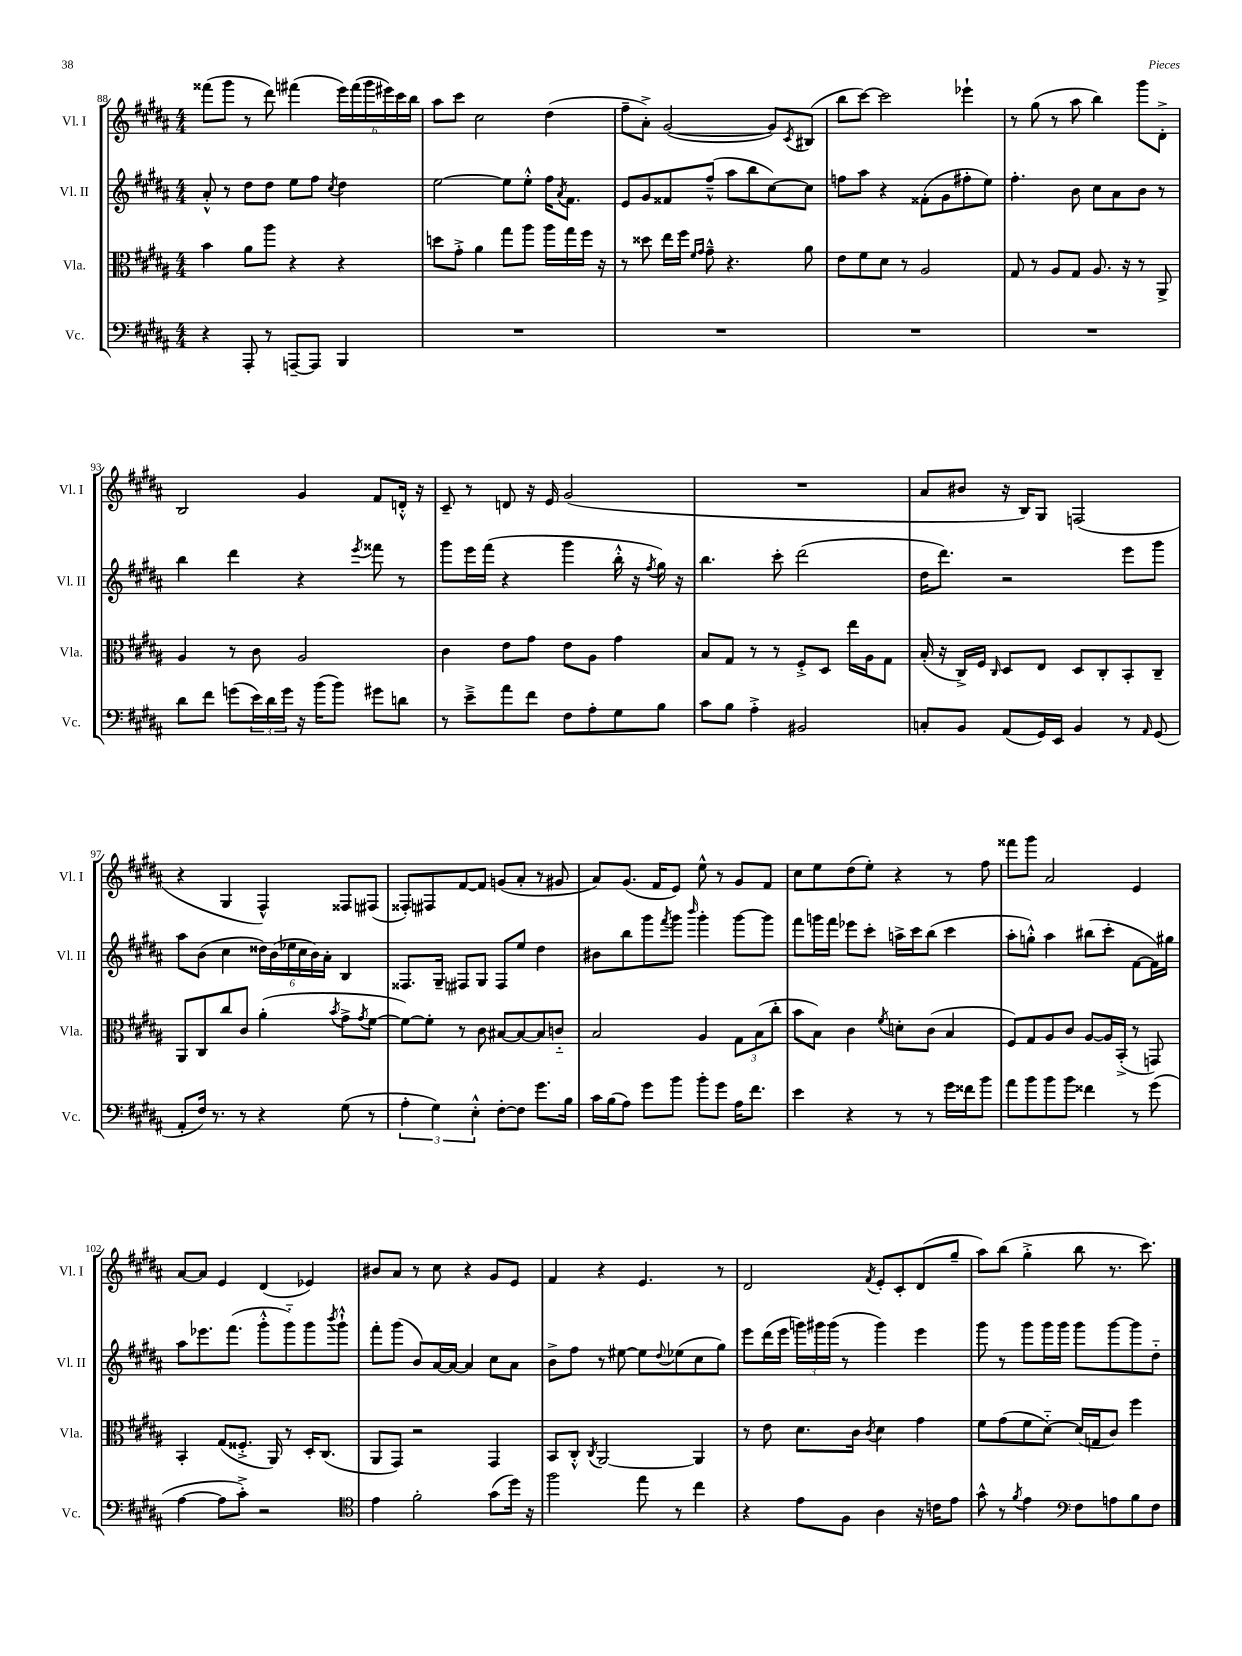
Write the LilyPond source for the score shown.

<<
\new StaffGroup <<
\new Staff = "s0" \with { instrumentName = "Vl. I" shortInstrumentName = "Vl. I" } {
    \clef treble \key b \major \numericTimeSignature \time 4/4
    fisis'''8( gis'''8 r8 dis'''8) fis'''4( \tuplet 6/4 { e'''16) fis'''16( gis'''16 eis'''16) cis'''16 b''16 } |
    ais''8 cis'''8 cis''2 dis''4( |
    fis''8-- ais'8-.->) gis'2~( gis'8) \acciaccatura { cis'8 } bis8( |
    b''8 cis'''8~) cis'''2 ees'''4-! |
    r8 gis''8( r8 ais''8 b''4) gis'''8 dis'8-.-> |
    b2 gis'4 fis'8 d'16-.-^ r16 |
    cis'8-- r8 d'8 r16 e'16 gis'2( |
    R1 |
    ais'8 bis'8 r16 b16) gis8 f2( |
    r4 gis4 fis4-^) fisis8 fis8( |
    fisis8-.) fis8 fis'8~ fis'8 g'8( ais'8-. r8 gis'8 |
    ais'8) gis'8.( fis'16 e'8) e''8-^ r8 gis'8 fis'8 |
    cis''8 e''8 dis''8( e''8-.) r4 r8 fis''8 |
    fisis'''8 gis'''8 ais'2 e'4 |
    ais'8~ ais'8 e'4 dis'4( ees'4) |
    bis'8 ais'8 r8 cis''8 r4 gis'8 e'8 |
    fis'4 r4 e'4. r8 |
    dis'2 \acciaccatura { fis'8 } e'8-. cis'8-. dis'8( gis''8-- |
    ais''8) b''8( gis''4-.-> b''8 r8. cis'''8.) \bar "|." |
}
\new Staff = "s1" \with { instrumentName = "Vl. II" shortInstrumentName = "Vl. II" } {
    \clef treble \key b \major \numericTimeSignature \time 4/4
    ais'8-.-^ r8 dis''8 dis''8 e''8 fis''8 \acciaccatura { cis''8 } dis''4 |
    e''2~ e''8 e''8-.-^ fis''16 \acciaccatura { ais'8 } fis'8. |
    e'8 gis'8 fisis'8 fis''8---^( ais''8 b''8 cis''8~) cis''8 |
    f''8 ais''8 r4 fisis'8-.( gis'8 fis''8-. e''8) |
    fis''4.-. b'8 cis''8 ais'8 b'8 r8 |
    b''4 dis'''4 r4 \acciaccatura { e'''8 } fisis'''8 r8 |
    gis'''8 e'''16 fis'''16( r4 gis'''4 b''16-.-^ r16 \acciaccatura { fis''8 } gis''16) r16 |
    b''4. cis'''8-. dis'''2( |
    dis''16 dis'''8.) r2 e'''8 gis'''8 |
    ais''8 b'8( cis''4 \tuplet 6/4 { disis''16) b'16( ees''16 cis''16 b'16) ais'16-. } b4 |
    fisis8. gis16-- fis8 gis8 fis8 e''8 dis''4 |
    bis'8 b''8 gis'''8 \acciaccatura { fis'''8 } gis'''8 \grace { b'''16 } gis'''4-. gis'''8~ gis'''8 |
    fis'''8 g'''16 fis'''16 ees'''8 cis'''8-. a''16-> cis'''16 b''8( cis'''4 |
    ais''8-. g''8-.-^) ais''4 bis''8( cis'''8-. fis'8~ fis'16) gis''16 |
    ais''8 ees'''8. fis'''8.( gis'''8-.-^ gis'''8-_) gis'''8 \acciaccatura { b'''8 } gis'''8-!-^ |
    fis'''8-. gis'''8( b'8) ais'16~ ais'16~ ais'4 cis''8 ais'8 |
    b'8-> fis''8 r8 eis''8~ eis''8 \appoggiatura { dis''8 } ees''8( cis''8 gis''8) |
    e'''8 dis'''16( e'''16 \tuplet 3/2 { g'''16) gis'''16 gis'''16( } r8 gis'''4) e'''4 |
    gis'''8 r8 gis'''8 gis'''16 gis'''16 gis'''8 gis'''8~ gis'''8 dis''8-_ \bar "|." |
}
\new Staff = "s2" \with { instrumentName = "Vla." shortInstrumentName = "Vla." } {
    \clef alto \key b \major \numericTimeSignature \time 4/4
    b'4 ais'8 ais''8 r4 r4 |
    d''8 gis'8-.-> ais'4 gis''8 ais''8 ais''16 gis''16 fis''16 r16 |
    r8 disis''8 e''16 fis''16 \grace { fis'16 gis'16 } gis'8---^ r4. ais'8 |
    e'8 fis'8 dis'8 r8 ais2 |
    gis8 r8 ais8 gis8 ais8. r16 r8 ais,8-> |
    ais4 r8 cis'8 ais2 |
    cis'4 e'8 gis'8 e'8 ais8 gis'4 |
    b8 gis8 r8 r8 fis8-.-> dis8 e''16 ais16 gis8 |
    b16-.( r16 cis16->) fis16 \grace { cis16 } dis8 e8 dis8 cis8-. b,8-. cis8-- |
    ais,8 cis8 cis''8 cis'8 ais'4-.( \acciaccatura { b'8 } gis'8-> \acciaccatura { gis'8 } fis'8~ |
    fis'8~) fis'8-. r8 cis'8 bis8~ bis8~ bis8 c'8-_ |
    b2 ais4 \tuplet 3/2 { gis8 b8( cis''8-. } |
    b'8 b8) cis'4 \acciaccatura { fis'8 } d'8-. cis'8( b4 |
    fis8) gis8 ais8 cis'8 ais8~ ais16 b,16-.->( r8 g,8) |
    b,4-. gis8( fisis8.-.-> ais,16) r8 dis16-. cis8.( |
    ais,8 gis,8) r2 gis,4 |
    b,8 cis8-.-^ \acciaccatura { cis8 } ais,2~ ais,4 |
    r8 e'8 dis'8. cis'16 \acciaccatura { cis'8 } dis'4 gis'4 |
    fis'8 gis'8( fis'8 dis'8~-_) dis'16( g16 cis'8) fis''4 \bar "|." |
}
\new Staff = "s3" \with { instrumentName = "Vc." shortInstrumentName = "Vc." } {
    \clef bass \key b \major \numericTimeSignature \time 4/4
    r4 ais,,8-. r8 a,,8~-- a,,8 b,,4 |
    R1 |
    R1 |
    R1 |
    R1 |
    dis'8 fis'8 g'8( \tuplet 3/2 { e'16) dis'16 g'16 } r16 b'16( b'8) gis'8 d'8 |
    r8 e'8---> ais'8 fis'8 fis8 ais8-. gis8 b8 |
    cis'8 b8 ais4-.-> bis,2 |
    c8-. b,8 ais,8( gis,16) e,16 b,4 r8 \grace { ais,16 } gis,8( |
    ais,8-. fis16) r8. r8 r4 gis8( r8 |
    \tuplet 3/2 { ais4-. gis4) e4-.-^ } fis8~-. fis8 gis'8. b16 |
    cis'16 b16( ais8) gis'8 b'8 b'8-. gis'8 ais16 fis'8. |
    e'4 r4 r8 r8 gis'16 fisis'16 b'8 |
    ais'8 b'8 b'8 b'8 fisis'4 r8 gis'8( |
    ais4~ ais8 cis'8-.->) r2 |
    \clef tenor e'4 fis'2-. gis'8( dis''16) r16 |
    fis''2 e''8 r8 cis''4 |
    r4 e'8 fis8 ais4 r16 c'16 e'8 |
    gis'8-^ r8 \acciaccatura { fis'8 } e'4 \clef bass fis8 a8 b8 fis8 \bar "|." |
}
>>
>>
\layout { \context { \Score currentBarNumber = #88 } }
